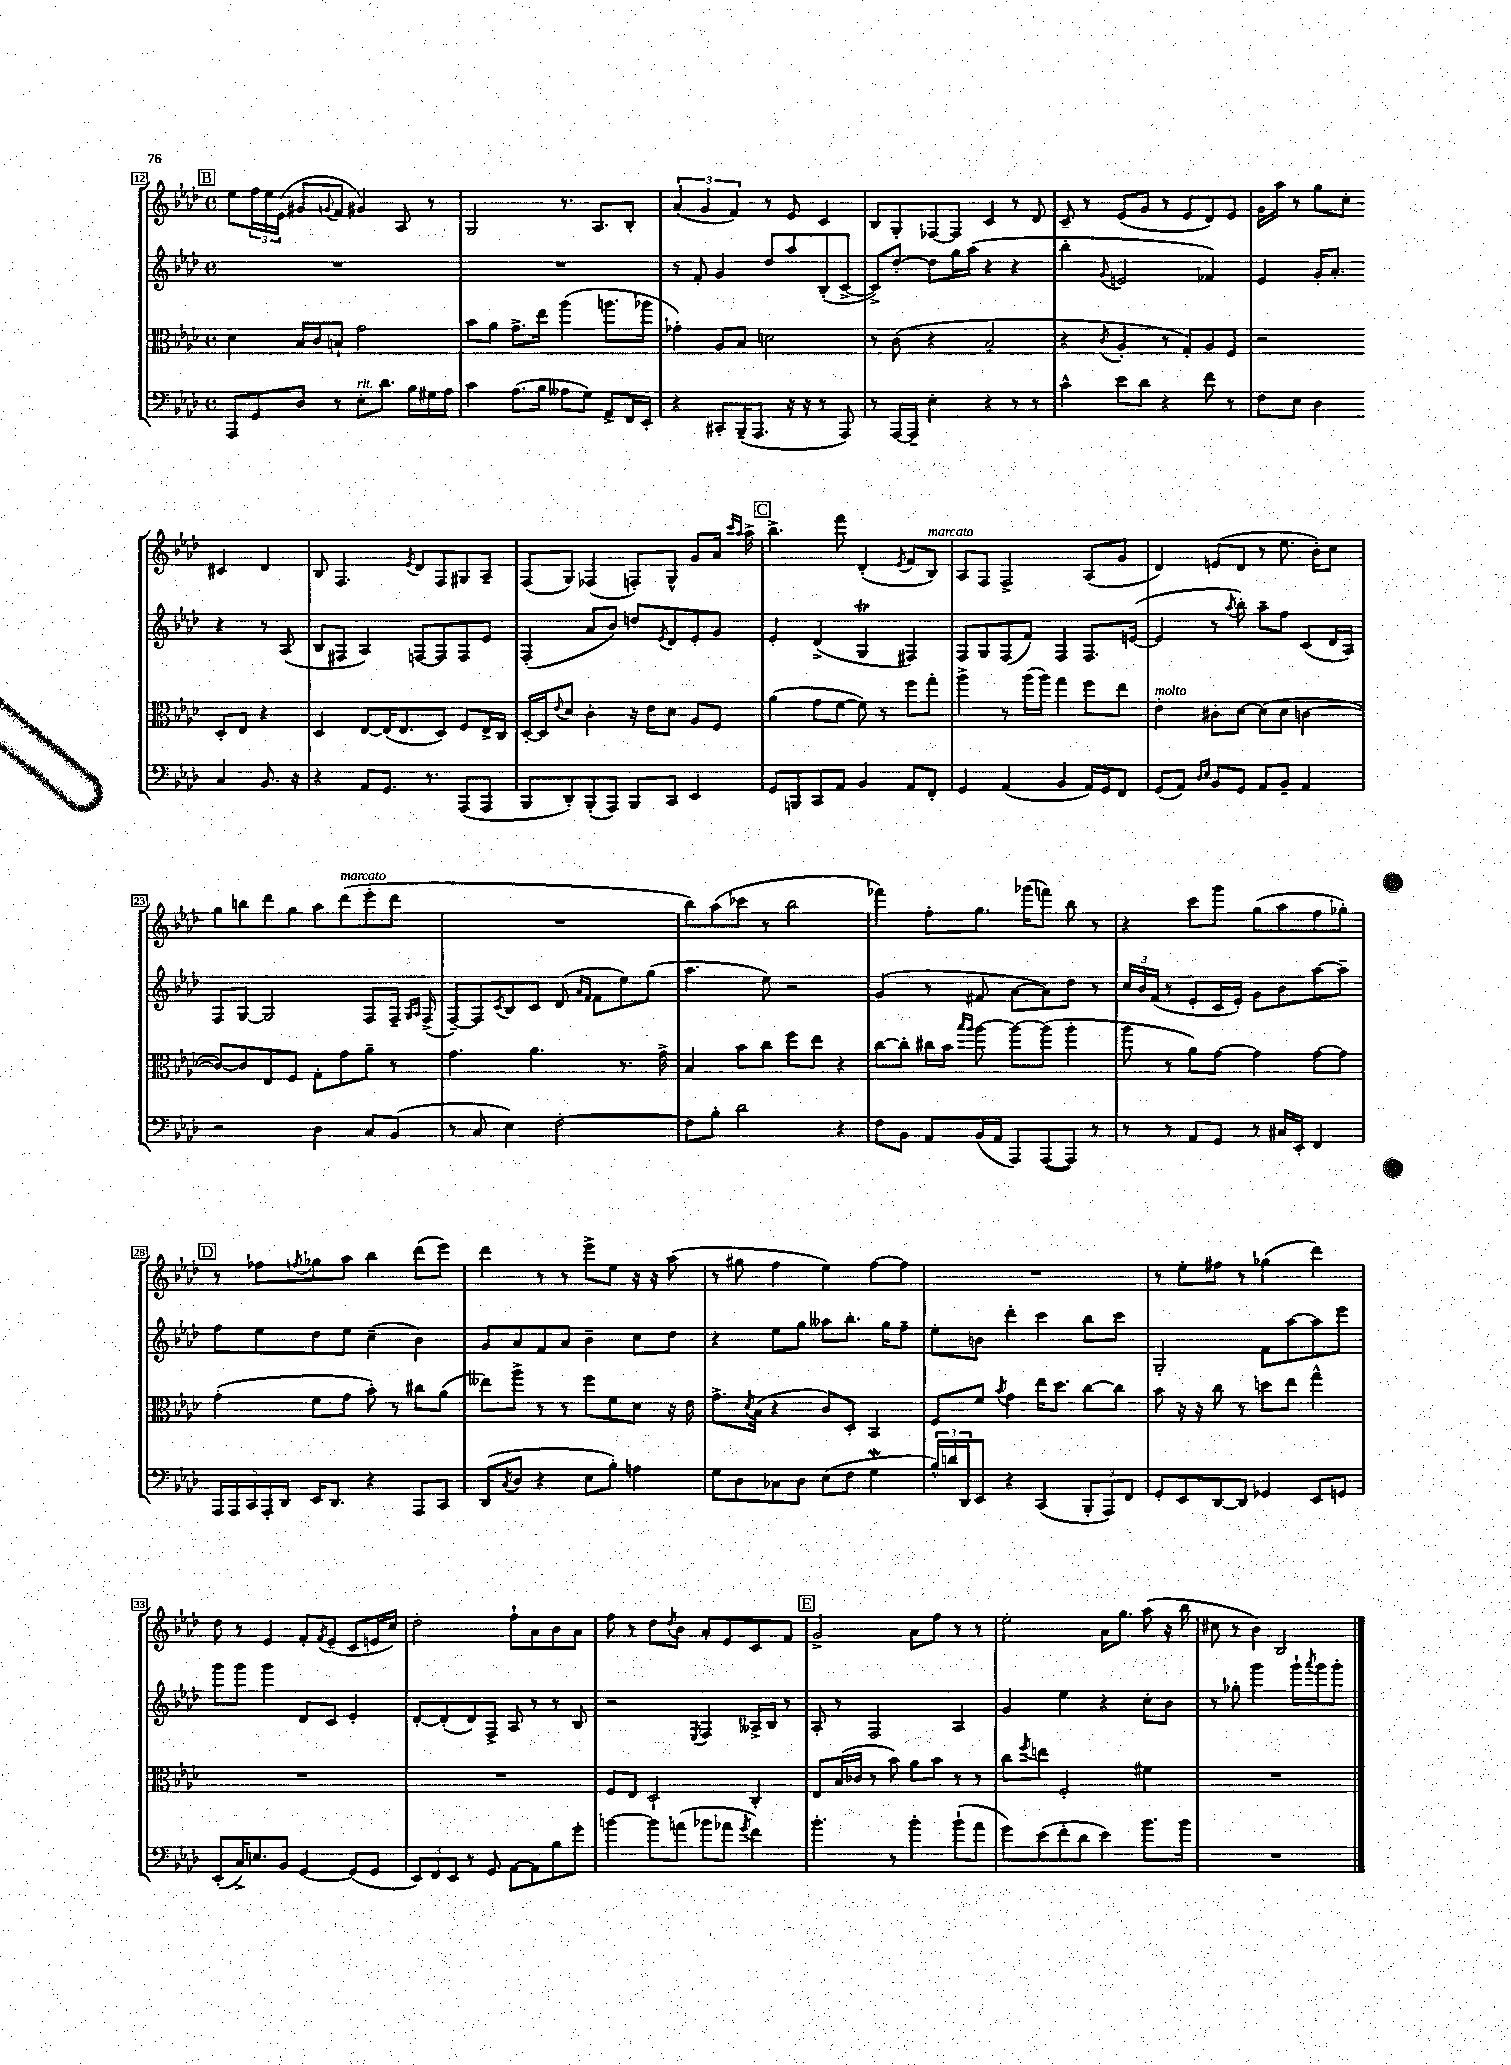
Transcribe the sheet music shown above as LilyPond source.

<<
\new StaffGroup <<
\new Staff = "s0" {
    \clef treble \key aes \major \defaultTimeSignature \time 4/4
    \mark \markup { \box "B" } ees''8 \tuplet 3/2 { f''16 ees''16 ees'16( } gis'8 \appoggiatura { g'8 } f'8 gis'4) aes8 r8 |
    g2 r8. aes8. bes8-. |
    \tuplet 3/2 { aes'4( g'4 f'4) } r8 ees'8 c'4 |
    bes8 g8-. fes8~ fes8 c'4 r8 des'8 |
    c'8-- r8 ees'8( g'8 r8 ees'8 des'8) ees'8 |
    g'16 aes''16 r8 g''8 c''8-. cis'4 des'4 |
    bes8 f4. \acciaccatura { ees'8 } des'8 f8 gis8 aes8-- |
    f8( g8) fes4( f8-.) g8-^ g'8 aes'16 \grace { c'''16 aes''16 } aes''16-> |
    \mark \markup { \box "C" } bes''4.-> f'''8 des'4-.( \acciaccatura { ees'8 } f'8 bes8^\markup { \italic "marcato" }) |
    aes8 f8 f2-> aes8( g'8 |
    des'4) e'8( des'8 r8 ees''8. bes'16-.) c''8 |
    g''8 b''8 des'''8 g''8 aes''8 des'''8^\markup { \italic "marcato" }( ees'''8-. des'''8 |
    R1 |
    bes''8) aes''8( ces'''8 r8 bes''2 |
    fes'''4) f''8-. g''8. ges'''16( f'''8) bes''8 r8 |
    r4 c'''8 g'''8 g''8( aes''8 f''8 ges''8-.) |
    \mark \markup { \box "D" } r8 fes''8 \acciaccatura { f''8 } ges''8 aes''8 bes''4 des'''8( ees'''8) |
    des'''4 r8 r8 ees'''8-> ees''8 r16 r16 aes''8( |
    r8 gis''8 f''4 ees''4) f''8~ f''8 |
    R1 |
    r8 ees''8-. fis''8 r8 ges''4( des'''4) |
    des''8 r8 ees'4 f'8-. \acciaccatura { f'8 } ees'8--( c'8 e'16 c''16) |
    des''2-. f''8-! aes'8 bes'8 aes'8 |
    f''8 r8 des''8 \acciaccatura { des''8 } bes'8 aes'8-. ees'8 c'8 f'8 |
    \mark \markup { \box "E" } g'2-> aes'8 f''8 r8 r8 |
    ees''2-. aes'16 g''8. aes''8( r16 bes''16 |
    cis''8 r8 bes'4) bes2 \bar "|." |
}
\new Staff = "s1" {
    \clef treble \key aes \major \defaultTimeSignature \time 4/4
    \mark \markup { \box "B" } R1 |
    R1 |
    r8 f'8-. g'4 des''8 aes''8 bes8-.( c'8~-> |
    c'8->) des''8~-. des''8 g''16 aes''16( r4 r4 |
    bes''4-. \appoggiatura { g'8 } e'2 fes'4) |
    ees'4 g'16-. aes'8.-. r4 r8 aes8( |
    bes8 fis8 aes4) f8~ f8 f8 ees'8 |
    f4-.( aes'8 bes'8) d''8 \acciaccatura { ees'8 } des'8 ees'8-. g'8 |
    \mark \markup { \box "C" } ees'4-. des'4->( g4\trill fis4) |
    f8 g8 f8( f'8) f4 f8. e'16~( |
    e'4 r8 \acciaccatura { aes''8 } bes''8-.) aes''8-- f''8 c'8( des'16 aes16) |
    f8 g8~ g2 f8 f16-- \grace { g16 aes16 } f16->( |
    f8~--) f8 \acciaccatura { c'8 } bes8 c'8 des'8( \grace { aes'16 f'16 } f'8 ees''8) g''8( |
    aes''4. ees''8) r2 |
    g'4( r8 fis'8 aes'8~ aes'8) des''8 r8 |
    \tuplet 3/2 { c''16 bes'16 f'16( } r8 ees'8-. c'16 ees'16-.) g'8 bes'8 aes''8~ aes''8-- |
    \mark \markup { \box "D" } f''8 ees''8 des''8 ees''8 c''4--( bes'4) |
    g'8 aes'8 f'8 aes'8 bes'4-- c''8 des''8 |
    r4 ees''8 g''8 aeses''8 bes''8.-. g''16 f''8-- |
    ees''8-. b'8 des'''4-. c'''4 bes''8 c'''8 |
    g2-. f'8 aes''8~ aes''8 ees'''8 |
    g'''8 g'''8 g'''4 des'8 c'8 ees'4-. |
    des'8~-. des'8-.( des'8) f8-> aes8 r8 r8 bes8 |
    r2 \acciaccatura { ees8 } f4 aeses16-> bes16 r8 |
    \mark \markup { \box "E" } aes8-. r8 f2 aes4 |
    g'4 ees''4 r4 c''8-. bes'8 |
    r8 ges''8-. g'''2 g'''16-! \acciaccatura { aes'''8 } g'''16 g'''8-. \bar "|." |
}
\new Staff = "s2" {
    \clef alto \key aes \major \defaultTimeSignature \time 4/4
    \mark \markup { \box "B" } des'4 bes16 c'16 b8-! g'2 |
    bes'8 aes'8 g'8.-> ees''16 aes''4( a''8. aes''16 |
    ges'4-.) aes8 bes8 d'2 |
    r8 c'8( r4 bes2-- |
    r4 \acciaccatura { c'8 } aes4-. r8 g8-.) aes8 f8 |
    r2 des8-. ees8 r4 |
    des4 ees8~ ees16( ees8. des8) f8 ees16-> c16 |
    des16~-. des16 \appoggiatura { ees'8 } des'8 c'4-. r16 ees'16 des'8 aes8 f8 |
    \mark \markup { \box "C" } aes'4( g'8 f'8~ f'8) r8 f''8 g''8-. |
    aes''4-> r8 aes''16( aes''16) g''4 f''8 ees''8 |
    ees'4-.^\markup { \italic "molto" } cis'8-. des'8~ des'8( des'8 c'4~ |
    c'8~) c'8 ees8 f8 g8-. g'8 aes'8-- r8 |
    g'4. aes'4. r8. g'16-> |
    bes4 bes'8 c''8 f''8 ees''8 r4 |
    c''8~ c''8-. cis''16 bes'16 \grace { bes''16 aes''16 } aes''8~ aes''8~ aes''8( aes''4-. |
    aes''8 r8 aes'8) g'8~ g'4 g'8~ g'8 |
    \mark \markup { \box "D" } g'4-.( f'8 g'8 bes'8-.) r8 cis''8 aes'8( |
    eeses''8) aes''8-> r8 r8 f''8 f'8 des'8 r16 ees'16 |
    g'8.-> \acciaccatura { des'8 } bes16( r4 c'8) des8-. bes,4 |
    f8 f'8 \acciaccatura { bes'8 } g'4 ees''16 des''8. c''8~ c''8 |
    bes'8 r16 r16 c''8 r8 d''8 ees''8 g''4-^ |
    R1 |
    R1 |
    f8 ees8 des2-! c4-. |
    \mark \markup { \box "E" } ees8 bes16( ces'16 r8 bes'8) aes'8 bes'8 r8 r8 |
    c''8 \acciaccatura { f''8 } e''8 f2-. fis'4 |
    R1 \bar "|." |
}
\new Staff = "s3" {
    \clef bass \key aes \major \defaultTimeSignature \time 4/4
    \mark \markup { \box "B" } aes,,8 g,8 des8 r8 ees8-.^\markup { \italic "rit." } des'8. bes16 gis16 aes16 |
    c'4 aes8.( bes16 aeses8 g8) aes,8-> f,16 ees,16-. |
    r4 cis,8-. bes,,16--( aes,,8. r16 r16 r8 aes,,8) |
    r8 aes,,16~ aes,,16-- ees4-. r4 r8 r8 |
    c'4-^ ees'8 des'8 r4 f'8 r8 |
    f8 ees8 des4 c4 bes,8. r16 |
    r4 aes,8 g,8. r8. aes,,8( aes,,8 |
    bes,,8 des,8-.) bes,,8-.( aes,,8) bes,,8 c,8 ees,4 |
    \mark \markup { \box "C" } g,8 b,,8 c,8 aes,8 bes,4 aes,8 f,8-. |
    g,4 aes,4( bes,4 aes,16) g,16 f,8 |
    g,8( aes,8) \grace { des16 ees16 } bes,8 g,8 aes,8 bes,8-- aes,4 |
    r2 des4 c8 bes,8( |
    r8 c8 ees4) f2~-. |
    f8 bes8-. des'2 r4 |
    f8 bes,8 aes,8 bes,16( aes,16 aes,,8) aes,,8~( aes,,8) r8 |
    r8 r8 aes,8 g,8 r8 cis16 ees,16-. f,4 |
    \mark \markup { \box "D" } \tuplet 5/4 { aes,,16 aes,,16 c,16 aes,,16-. des,16 } ees,16 des,8. r4 aes,,8 c,8 |
    des,8( \acciaccatura { c8 } des8 r4 ees8 bes8-.) a4 |
    g8 des8 ces8 des8 ees8( f8 g4\mordent |
    \tuplet 3/2 { bes16-^) d'16 des,16 } ees,8 r4 c,4( \tuplet 3/2 { bes,,8-. aes,,8) f,8 } |
    g,8-. ees,8 des,8~ des,8 ges,4 ees,8 g,8 |
    ees,8-.( c16->) e8. bes,8 g,4~ g,8( g,8 |
    \tuplet 3/2 { ees,8) f,8 ees,8 } r8 g,8 aes,8~ aes,8 bes8 g'8-. |
    b'4~ b'8 a'8( bes'8 aes'8 \acciaccatura { g'8 } f'4) |
    \mark \markup { \box "E" } bes'4.-. r8 bes'4-. bes'8-!( aes'8 |
    g'8) ees'8( f'8-. des'8 ees'4) bes'8. bes'16 |
    R1 \bar "|." |
}
>>
>>
\layout { \context { \Score currentBarNumber = #12 \override BarNumber.stencil = #(make-stencil-boxer 0.1 0.3 ly:text-interface::print) } }
